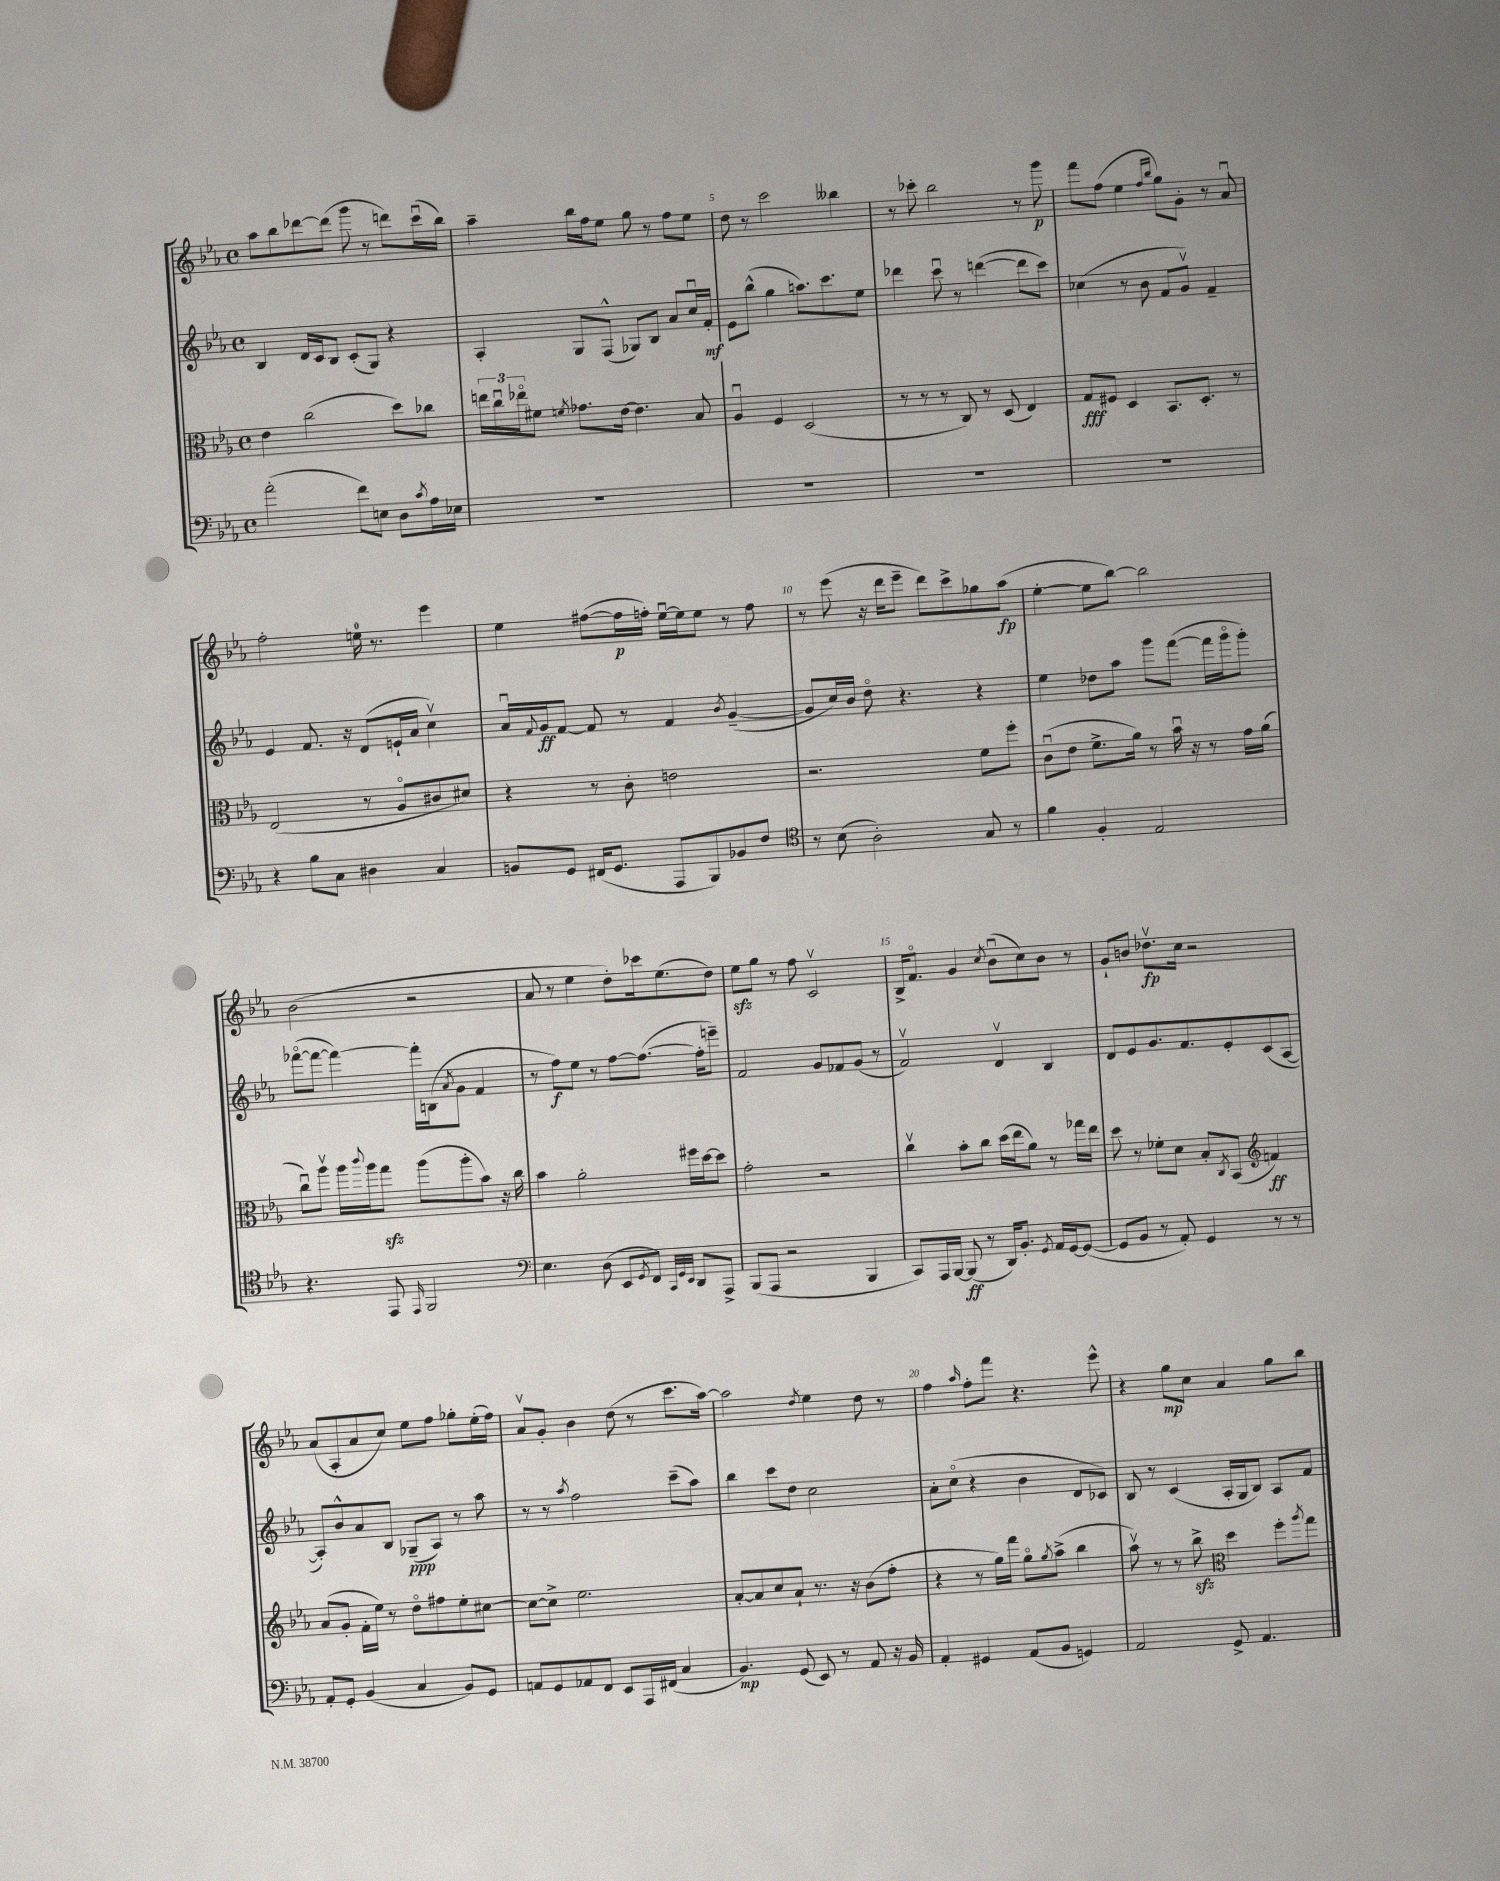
<<
\new StaffGroup <<
\new Staff = "s0" {
    \clef treble \key ees \major \defaultTimeSignature \time 4/4
    aes''8 bes''8 des'''8~ des'''8( g'''8 r8 d'''8) c'''16\downbow( bes''16) |
    aes''4-- bes''16 f''16 ees''8 g''8 r8 f''8 ees''8 |
    d''8 r8 c'''2 beses''4 |
    r8 ces'''8-. bes''2 r8 g'''8\p |
    f'''8 f''8( ees''4 \grace { f''16 bes''16 } g''8) g'8-. r8 aes'8\downbow |
    f''2-. e''16-0 r8. ees'''4 |
    ees''4 fis''8~( fis''16\p f''16-.) ees''16~\downbow ees''16 ees''8 r8 f''8 |
    r8 ees'''8( r16 d'''16 ees'''8-- d'''8) c'''8-> ges''8 aes''8\fp( |
    ees''4~-. ees''8 bes''8~) bes''2 |
    bes'2( r2 |
    aes'8 r8 ees''4 d''8-.) ces'''16 ees''8.( d''8) |
    ees''8\sfz g''8 r8 f''8 c'2\upbow |
    bes16-> f'8.\flageolet g'4 \acciaccatura { c''8 } bes'8\downbow( c''8) bes'8 r8 |
    g'8-! b'8 des''8.\upbow\fp c''16 r2 |
    aes'8( aes8-. aes'8 c''8) ees''8 f''8 ges''8-. ees''16-.( f''16) |
    aes'8\upbow g'8-. bes'4 d''8( r8 c'''8. aes''16~) |
    aes''2 \acciaccatura { d''8 } ees''4 d''8 r8 |
    f''4 \grace { aes''16 } f''8-. f'''8 r4. ees'''8-^ |
    r4 g''8\mp c''8 aes'4 g''8 bes''8 \bar "|." |
}
\new Staff = "s1" {
    \clef treble \key ees \major \defaultTimeSignature \time 4/4
    bes4 d'16 c'16 bes8 c'8-.( g8) r4 |
    aes4-. g8 f8-^( ges8) bes8 aes'8 c''16\downbow f'16-.\mf |
    ees'8 bes''8-^( g''4 a''8.) c'''8. ees''8 |
    des'''4 c'''8\downbow r8 d'''4~( d'''8 c'''8) |
    ces''4( r8 bes'8 f'8 g'8\upbow) f'4-- |
    ees'4 f'8. r16 d'8( e'16-! aes'16 c''4\upbow) |
    aes'16\downbow \appoggiatura { f'8 } g'16\ff f'8~ f'8 r8 f'4 \acciaccatura { bes'8 } g'4~--( |
    g'8 c''16) bes'16 d''8\flageolet r4. r4 |
    ees''4 des''8 aes''8 g'''8 f'''8~( f'''16 g'''16\flageolet g'''8-.) |
    fes'''8~\flageolet( fes'''8~ fes'''4~) fes'''16-. b16( \acciaccatura { aes'8 } g'8 f'4 |
    r8 f''8\f) ees''8 r8 f''8~ f''8.~( f''16-. e'''8--) |
    f'2 g'8 fes'8 g'8( r8 |
    f'2\upbow) d'4\upbow bes4 |
    d'8 ees'8 g'8. f'8. ees'8-. c'8( aes8~ |
    aes8-.) bes'8-^ aes'8 bes8 ges8--\ppp( aes8) r8 aes''8 |
    r8 r8 \acciaccatura { aes''8 } f''2 c'''8--( aes''8) |
    bes''4 c'''8 d''8 c''2 |
    aes'8-. c''8\flageolet( r4 bes'4 d'8 ces'8) |
    bes8 r8 c'4( aes16-. g16 bes8) aes8 f'8 \bar "|." |
}
\new Staff = "s2" {
    \clef alto \key ees \major \defaultTimeSignature \time 4/4
    ees'4 c''2( d''8) ces''8 |
    \tuplet 3/2 { e''16 c''16\downbow ees''16\flageolet } fis'8 \acciaccatura { f'8 } ges'8. ees'16~ ees'4. bes8 |
    aes4\downbow f4 d2( |
    r8 r8 r8 c8) r8 d8( ees4) |
    g8\fff fis8 d4 bes,8. d8.-. r8 |
    ees2( r8 aes8\flageolet cis'8 dis'8) |
    r4 r8 c'8-. e'2 |
    r2. f'8 f''8-. |
    c'8\downbow( ees'8 f'8.-> aes'16) r8 bes'16\downbow r16 r8 g'16 aes'16( |
    c''8\downbow) aes''8\upbow aes''16 \appoggiatura { c'''8 } aes''16 g''8\sfz aes''8( aes''8-. bes'8) r16 c''16 |
    bes'4 aes'2-. fis''16 d''16~ d''8 |
    g'2-. r2 |
    c''4\upbow bes'8-. c''8 d''16( ees''16 aes'8) r8 ges''16 ees''16 |
    d''8 r8 fes'8-. d'8 bes8-. \acciaccatura { c8 } bes,8( \clef treble f'4\ff) |
    aes'8( g'8-. f'16-. ees''16) r8 d''8\flageolet fis''8 ees''8-. cis''8~ |
    cis''8~ cis''8-> ees''2. |
    aes'8~-. aes'8 c''8 aes'8-! r8. r16 bes'8( f''8-. |
    r4 r8 g''16) f'''16 g''8\flageolet \acciaccatura { g''8 } aes''8->( bes''4 |
    aes''8\upbow) r8 r8 bes''8->\sfz \clef alto d''4 f''8-. \acciaccatura { aes''8 } g''8 \bar "|." |
}
\new Staff = "s3" {
    \clef bass \key ees \major \defaultTimeSignature \time 4/4
    aes'2-.( f'8) e8 d8 \acciaccatura { c'8 } aes16 ees16 |
    R1 |
    R1 |
    R1 |
    R1 |
    r4 bes8 c8 dis4 c4 |
    b,8 g,8 fis,16( g,8. aes,,8 bes,,8) bes,8 f8 |
    \clef tenor r8 bes8( aes2-.) g8 r8 |
    f'4 f4-. ees2 |
    r4. ees,8 \grace { ees,16 } f,2 |
    \clef bass ees4. d8( ees,8 \acciaccatura { g,8 } f,8) \grace { c,32 g,32 ees,32 } d,8 aes,,8-> |
    bes,,8( aes,,8 r2 bes,,4 |
    c,8) aes,,16 bes,,16~ bes,,8\ff( r8 d,16) bes,8.-. \acciaccatura { g,8 } aes,16 g,16~ g,8~( |
    g,8 bes,8 r8 aes,8-.) g,4 r8 r8 |
    aes,8-. g,8-. bes,4( c4 bes,8) g,8 |
    a,8 g,8 aes,8 f,8 ees,8 aes,,16 fis,16( c4 |
    bes,4.\mp) g,8( ees,8) r8 aes,8 r16 bes,16 |
    aes,4-. gis,4 aes,8( bes,8 g,4) |
    aes,2 g,8-> aes,4. \bar "|." |
}
>>
>>
\layout { \context { \Score currentBarNumber = #3 \override BarNumber.break-visibility = ##(#f #t #t) barNumberVisibility = #(every-nth-bar-number-visible 5) } }
